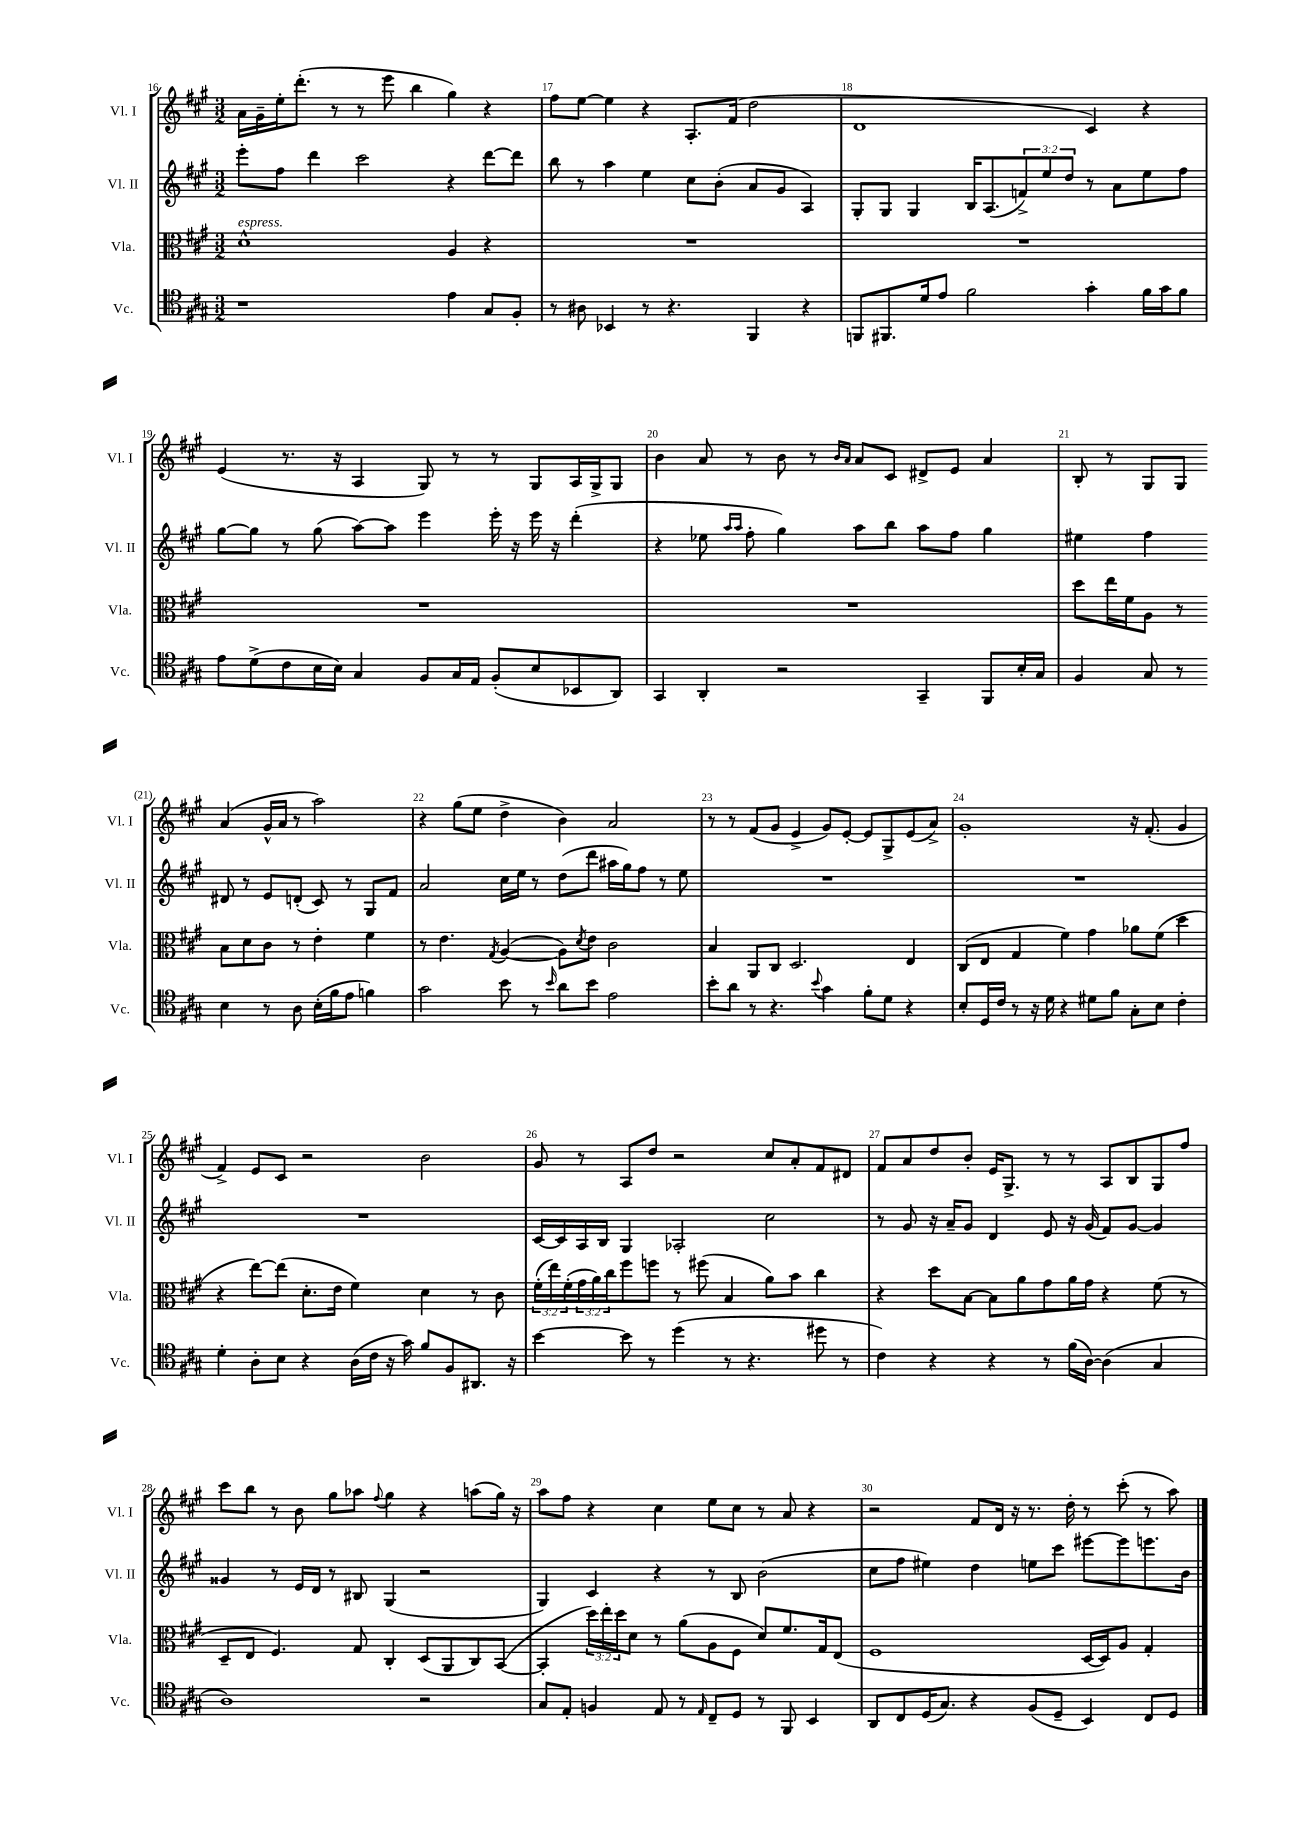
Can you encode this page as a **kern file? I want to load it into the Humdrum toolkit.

**kern	**kern	**kern	**kern
*part4	*part3	*part2	*part1
*staff4	*staff3	*staff2	*staff1
*I"Vc.	*I"Vla.	*I"Vl. II	*I"Vl. I
*I'Vc.	*I'Vla.	*I'Vl. II	*I'Vl. I
*clefC4	*clefC3	*clefG2	*clefG2
*k[f#c#g#]	*k[f#c#g#]	*k[f#c#g#]	*k[f#c#g#]
*M3/2	*M3/2	*M3/2	*M3/2
=16	=16	=16	=16
!	!LO:TX:a:i:t=espress.	!	!
1r	1d^^	8eee'\L	16a\LL
.	.	.	16g#~\
.	.	8ff#\J	16ee'\J
.	.	.	(8.ddd'\J
.	.	4ddd\	.
.	.	.	8r
.	.	2ccc#\	8r
.	.	.	8eee\
.	.	.	4bb\
4e\	4A/	4r	4gg#\)
8G#/L	4r	[8ddd\L	4r
8F#'/J	.	8ddd\J]	.
=17	=17	=17	=17
8r	1.r	8bb\	8ff#\L
8A#X\	.	8r	[8ee\J
4BB-X/	.	4aa\	4ee\]
8r	.	4ee\	4r
4.r	.	.	.
.	.	8cc#\L	8.A'/L
.	.	(8b'\J	.
.	.	.	(16f#/Jk
4FF#/	.	8a/L	2dd\
.	.	8g#/J	.
4r	.	4A/)	.
=18	=18	=18	=18
8FFn/L	1.r	8G#'/L	1d
8.FF#X/	.	8G#/J	.
.	.	4G#/	.
16d/k	.	.	.
8e/J	.	.	.
2f#\	.	16B/KL	.
.	.	(8.A/	.
.	.	12fn^/)	.
.	.	12ee/	.
.	.	12dd/J	.
4g#'\	.	8r	4c#/)
.	.	8a\L	.
16f#\LL	.	8ee\	4r
16g#\J	.	.	.
8f#\J	.	8ff#\J	.
!!LO:LB:g=z
=19	=19	=19	=19
8e\L	1.r	[8gg#\L	(4e/
(8d^\	.	8gg#\J]	.
8c#\	.	8r	8.r
16B\L	.	(8gg#\	.
16B\JJ)	.	.	16r
4G#/	.	[8aa\L)	4A/
.	.	8aa\J]	.
8F#/L	.	4eee\	8G#/)
16G#/L	.	.	8r
16E/JJ	.	.	.
(8F#'/L	.	16eee'\	8r
.	.	16r	.
8B/	.	16eee\	8G#/L
.	.	16r	.
8BB-X/	.	(4ddd'\	16A/L
.	.	.	16G#^/J
8AA/J)	.	.	8G#/J
=20	=20	=20	=20
4GG#/	1.r	4r	4b\
4AA'/	.	8ee-X\	8a/
.	.	16qqaa/LL	.
.	.	16qqaa/JJ	.
.	.	8ff#'\	8r
2r	.	4gg#\)	8b\
.	.	.	8r
.	.	.	16qqb/LL
.	.	.	16qqa/JJ
.	.	8aa\L	8a/L
.	.	8bb\J	8c#/J
4GG#~/	.	8aa\L	8d#X^/L
.	.	8ff#\J	8e/J
8FF#/L	.	4gg#\	4a/
16B'/L	.	.	.
16G#/JJ	.	.	.
=21	=21	=21	=21
4F#/	8dd\L	4ee#X\	8B'/
.	16ee\L	.	8r
.	16f#\J	.	.
8G#/	8A\J	4ff#\	8G#/L
8r	8r	.	8G#/J
4B\	8B\L	8d#X/	(4a/
.	8d\	8r	.
8r	8c#\J	8e/L	16g#^^/LL
.	.	.	16a/JJ
8A\	8r	(8dn'/J	8r
(16B'\LL	4e'\	8c#/)	2aa\)
16f#\J	.	.	.
8e\J	.	8r	.
4fn\)	4f#\	8G#/L	.
.	.	8f#/J	.
!!LO:LB:g=z
=22	=22	=22	=22
2g#\	8r	2a/	4r
.	4.e\	.	.
.	.	.	(8gg#\L
.	.	.	8ee\J
.	8qG#/	.	.
8b\	([4A/	16cc#\LL	4dd^\
.	.	16ee\JJ	.
8r	.	8r	.
16qqb/	.	.	.
8a\L	8A\L])	(8dd\L	4b\)
.	8qd/	.	.
8b\J	8e\J	8ddd\J	.
2e\	2c#\	16aa#X\LL	2a/
.	.	16gg#\J)	.
.	.	8ff#\J	.
.	.	8r	.
.	.	8ee\	.
=23	=23	=23	=23
8b'\L	4B/	1.r	8r
8a\J	.	.	8r
8r	8AA/L	.	(8f#/L
4.r	8C#/J	.	8g#/J
.	2.D/	.	4e^/
8qqb/	.	.	.
4g#\	.	.	8g#/L)
.	.	.	[8e'/J
8f#'\L	.	.	8e/L]
8d\J	.	.	8G#^/
4r	4E/	.	(8e/
.	.	.	8a^/J)
=24	=24	=24	=24
8B'/L	(8C#/L	1.r	1g#'
16D/L	8E/J	.	.
16c#/JJ	.	.	.
8r	4G#/	.	.
16r	.	.	.
16d\	.	.	.
4r	4f#\)	.	.
8d#X\L	4g#\	.	.
8f#\J	.	.	.
8G#'\L	8a-X\L	.	16r
.	.	.	(8.f#'/
8B\J	(8f#\J	.	.
4c#'\	4dd\	.	4g#/
!!LO:LB:g=z
=25	=25	=25	=25
4d'\	4r	1.r	4f#^/)
8A'\L	[8ee\L)	.	8e/L
8B\J	(8ee\J]	.	8c#/J
4r	8.d'\L	.	2r
.	16e\Jk	.	.
(16A\LL	4f#\)	.	.
16c#\JJ	.	.	.
16r	.	.	.
16g#\)	.	.	.
8f#/L	4d\	.	2b\
8F#/	.	.	.
8.AA#X/J	8r	.	.
.	8c#\	.	.
16r	.	.	.
=26	=26	=26	=26
[4b\	(24f#'\LL	[16c#/LL	8g#/
.	24ee\)	.	.
.	.	16c#/]	.
.	(24f#'\	.	.
.	24g#\	16A/	8r
.	24a\)	.	.
.	.	16B/JJ	.
.	24cc#\J	.	.
8b\]	8ff#\	4G#/	8A/L
8r	8ffn\J	.	8dd/J
(4dd\	8r	2A-X'/	2r
.	(8ff#X\	.	.
8r	4B/	.	.
4.r	.	.	.
.	8a\L)	2cc#\	8cc#/L
.	8b\J	.	8a'/
8dd#X\	4cc#\	.	8f#/
8r	.	.	8d#X/J
=27	=27	=27	=27
4c#\)	4r	8r	8f#/L
.	.	8g#/	8a/
4r	8dd\L	16r	8dd/
.	.	16a~/KL	.
.	[8B\J	8g#/J	8b'/J
4r	8B\L]	4d/	16e/KL
.	.	.	8.G#^/J
.	8a\	.	.
8r	8g#\	8e/	8r
(16f#\LL	16a\L	16r	8r
[16A\JJ)	16g#\JJ	(16g#/	.
(4A\]	4r	8f#/L)	8A/L
.	.	[8g#/J	8B/
4G#/	(8f#\	4g#/]	8G#/
.	8r	.	8ff#/J
!!LO:LB:g=z
=28	=28	=28	=28
1A)	8D~/L	4g##X/	8ccc#\L
.	8E/J	.	8bb\J
.	4.F#/)	8r	8r
.	.	16e/LL	8b\
.	.	16d/JJ	.
.	.	8r	8gg#\L
.	8G#/	8B#X/	8aa-X\J
.	.	.	8qqff#/
.	4C#'/	(4G#/	4gg#\
2r	(8D/L	2r	4r
.	8AA/	.	.
.	8C#/)	.	(8aan\L
.	([8BB/J	.	16gg#\Jk)
.	.	.	16r
=29	=29	=29	=29
8G#/L	4BB'/]	4G#/)	8aa\L
8E'/J	.	.	8ff#\J
4Fn/	24dd\LL)	4c#/	4r
.	24ee'\	.	.
.	24dd\J	.	.
.	8d\J	.	.
8E/	8r	4r	4cc#\
8r	(8a\L	.	.
16qqE/	.	.	.
8C#~/L	8A\	8r	8ee\L
8D/J	8F#\J	8B/	8cc#\J
8r	8d/L)	(2b\	8r
8FF#/	8.f#/	.	8a/
4BB/	.	.	4r
.	16G#/k	.	.
.	(8E/J	.	.
=30	=30	=30	=30
8AA/L	1F#	8cc#\L	2r
8C#/	.	8ff#\J	.
(16D/K	.	4ee#X\)	.
8.G#/J)	.	.	.
4r	.	4dd\	8f#/L
.	.	.	16d/Jk
.	.	.	16r
(8F#/L	.	8een\L	8.r
8D~/J	.	8ccc#\J	.
.	.	.	16dd'\
4BB/)	[16D/LL	[8eee#X\L	8r
.	16D/J])	.	.
.	8A/J	8eee#\]	(8ccc#'\
8C#/L	4G#'/	8.eeen\	8r
8D/J	.	.	8aa\)
.	.	16b\Jk	.
==	==	==	==
*-	*-	*-	*-
